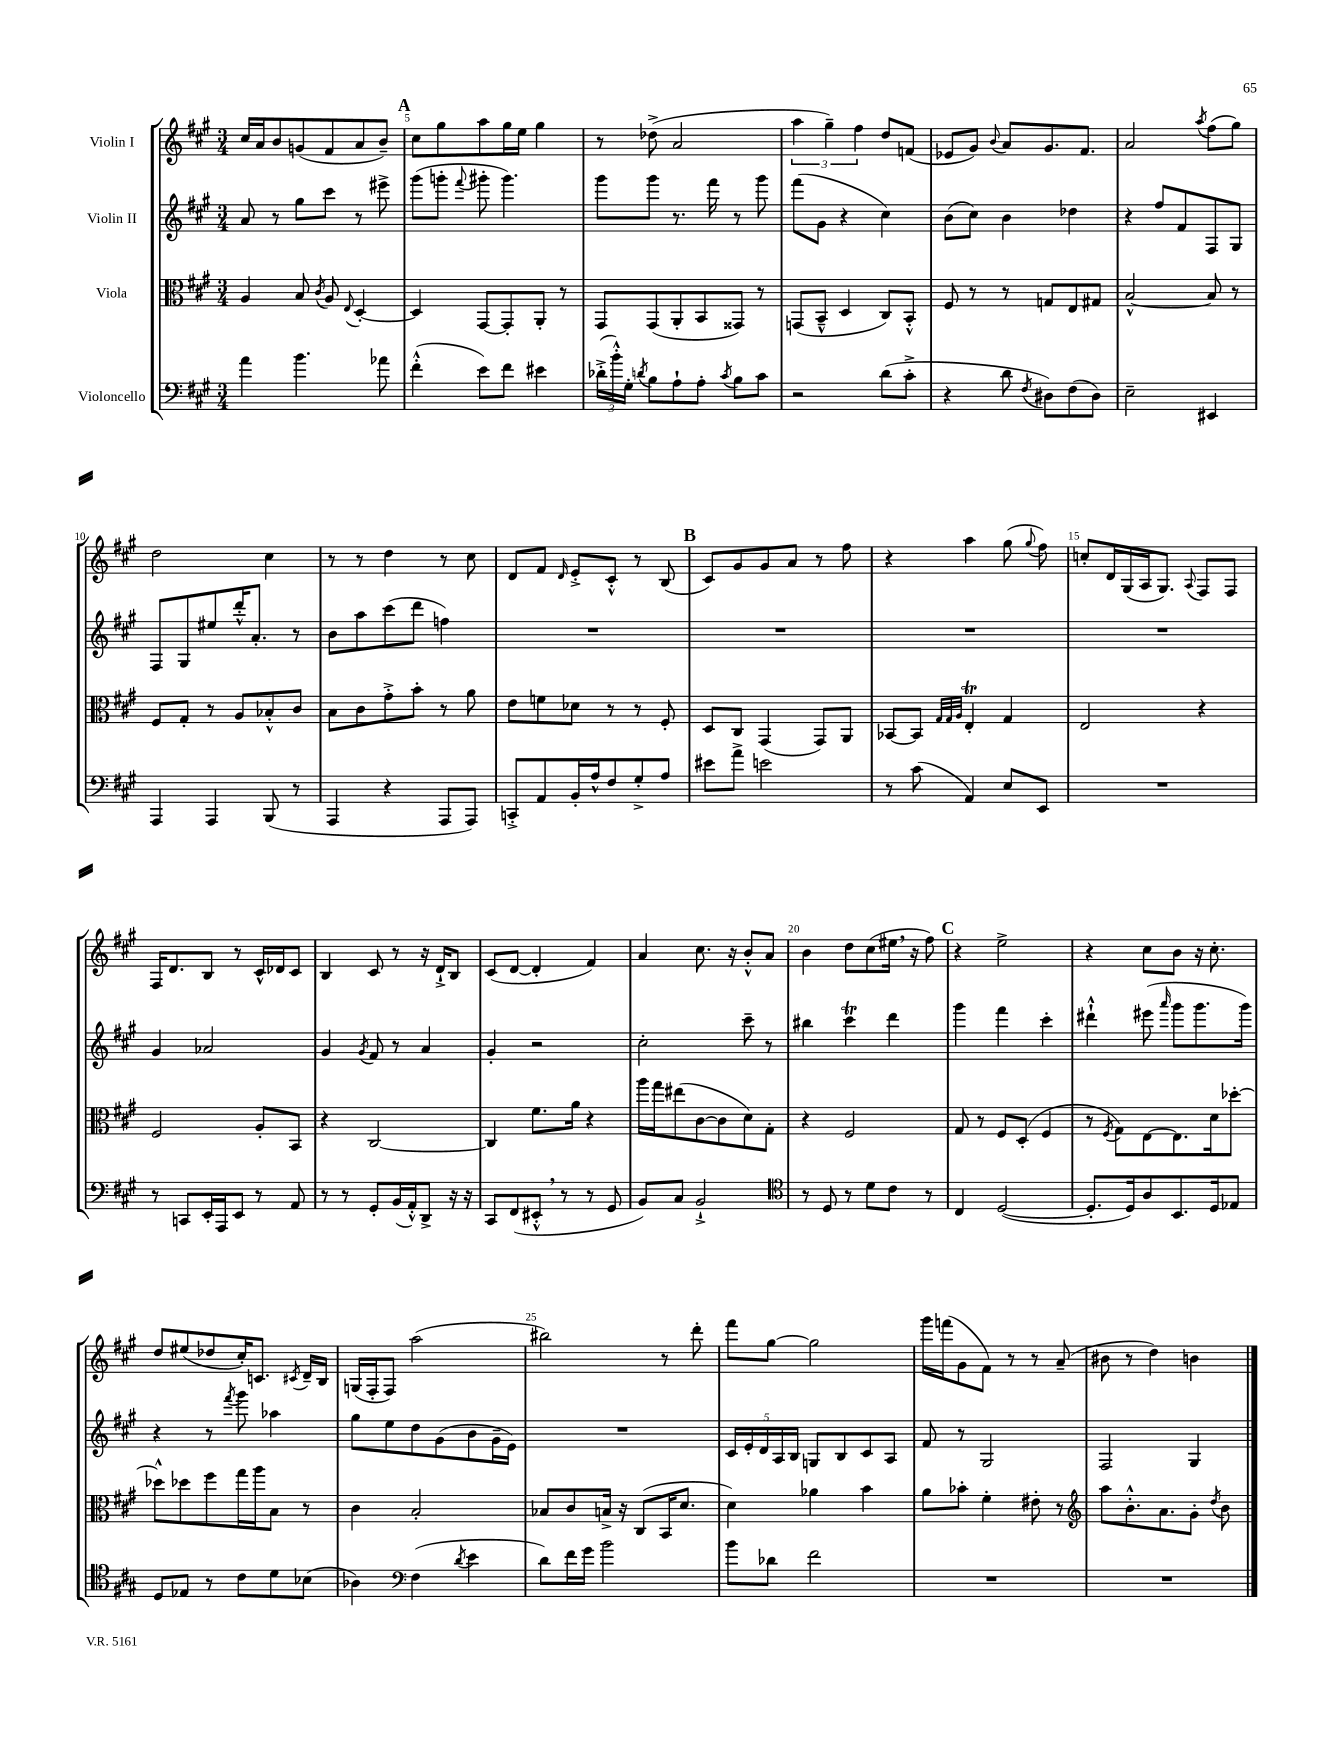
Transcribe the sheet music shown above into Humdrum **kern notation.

**kern	**kern	**kern	**kern
*staff4	*staff3	*staff2	*staff1
*clefF4	*clefC3	*clefG2	*clefG2
*k[f#c#g#]	*k[f#c#g#]	*k[f#c#g#]	*k[f#c#g#]
*M3/4	*M3/4	*M3/4	*M3/4
4a\	4A/	8a/	16cc#/LL
.	.	.	16a/J
.	.	8r	8b/
4.b\	8B/	8gg#\L	(8g/
.	8qc#/	.	.
.	8A/	8ccc#\J	8f#/
.	8qqE/	.	.
.	[4D'/	8r	8a/
8a-\	.	8eee#^\	8b~/J)
=	=	=	=
(4f#'^^\	4D/]	(8ggg#\L	8cc#\L
.	.	8ggg'\J	8gg#\
.	.	8qqfff#/	.
8e\L)	[8GG#/L	8ggg#'\	8aa\
8f#\J	8GG#'/]	4.ggg#\)	16gg#\L
.	.	.	16ee\JJ
4e#\	8AA'/J	.	4gg#\
.	8r	.	.
=	=	=	=
(24d-'^\LL	8GG#/L	8ggg#\L	8r
24b'^^\)	.	.	.
24G#'\JJ	.	.	.
8qd/	.	.	.
8B\L	(8GG#/	8ggg#\J	(8dd-^\
8A`\	8AA'/	8.r	2a/
8A'\J	8BB/	.	.
.	.	16fff#\	.
8qc#/	.	.	.
8B\L	8GG##/J)	8r	.
8c#\J	8r	8ggg#\	.
=	=	=	=
2r	(8GG/L	(8fff#\L	6aa\
.	8BB~^^/J	8g#\J	.
.	.	.	6gg#~\)
.	4D/	4r	.
.	.	.	6ff#\
(8d\L	8C#/L)	4cc#\)	8dd/L
8c#'^\J	8BB'^^/J	.	(8f/J
=	=	=	=
4r	8F#/	(8b\L	8e-/L
.	8r	8cc#\J)	8g#/J)
.	.	.	8qqb/
8d\	8r	4b\	8a/L
8qF#/	.	.	.
8D#\L)	8G/L	.	8.g#/
(8F#\	8E/	4dd-\	.
.	.	.	8.f#/J
8D#\J)	8G#/J	.	.
=	=	=	=
2E~\	[2B^^/	4r	2a/
.	.	8ff#/L	.
.	.	8f#/	.
.	.	.	8qaa/
4EE#/	8B/]	8F#/	(8ff#\L
.	8r	8G#/J	8gg#\J)
=	=	=	=
4AAA/	8F#/L	8F#/L	2dd\
.	8G#'/J	8G#/	.
4AAA/	8r	8ee#/	.
.	8A/L	16ddd'^^/K	.
.	.	8.a'/J	.
(8BBB/	8B-'^^/	.	4cc#\
8r	8c#/J	8r	.
=	=	=	=
4AAA/	8B\L	8b\L	8r
.	8c#\	8aa\	8r
4r	8g#'^\	(8ccc#\	4dd\
.	8b'\J	8ddd\J	.
8AAA/L	8r	4ff\)	8r
8AAA/J)	8a\	.	8cc#\
=	=	=	=
8CC'^/L	8e\L	2.r	8d/L
8AA/	8f\	.	8f#/J
.	.	.	16qqd/
16BB'/L	8d-\J	.	8e'^/L
16A^^/J	.	.	.
8F#/	8r	.	8c#'^^/J
8G#'^/	8r	.	8r
8A/J	8F#'/	.	(8B/
=	=	=	=
8e#\L	8D/L	2.r	8c#/L)
8a^\J	8C#/J	.	8g#/
2e\	(4GG#/	.	8g#/
.	.	.	8a/J
.	8GG#/L)	.	8r
.	8AA/J	.	8ff#\
=	=	=	=
8r	[8BB-/L	2.r	4r
(8c#\	8BB-/]J	.	.
.	32qqG#/LLL	.	.
.	32qqG#/	.	.
.	32qqA/JJJ	.	.
4AA/)	4E'/	.	4aa\
8E/L	4G#/	.	(8gg#\
.	.	.	8qqgg#/
8EE/J	.	.	8ff#\)
=	=	=	=
2.r	2E/	2.r	8cc'/L
.	.	.	16d/L
.	.	.	(16G#/
.	.	.	16A/J
.	.	.	8.G#/J)
.	.	.	8qqA/
.	4r	.	8F#/L
.	.	.	8F#/J
=	=	=	=
8r	2F#/	4g#/	16F#/LK
.	.	.	8.d/
8CC/L	.	.	.
16EE'/L	.	2a-/	8B/J
16AAA/J	.	.	.
8EE/J	.	.	8r
8r	8A'/L	.	16c#^^/LL
.	.	.	16d-/J
8AA/	8BB/J	.	8c#/J
=	=	=	=
8r	4r	4g#/	4B/
8r	.	.	.
.	.	8qg#/	.
8GG#'/L	[2C#/	8f#/	8c#/
(16BB/L	.	8r	8r
16AA'^^/J)	.	.	.
8DD^/J	.	4a/	16r
.	.	.	16d`^/LK
16r	.	.	8B/J
16r	.	.	.
=	=	=	=
8CC#/L	4C#/]	4g#'/	(8c#/L
(8FF#/	.	.	[8d/J
8EE#'^^/J	8.f#\L	2r	4d'/]
8r	.	.	.
.	16a\Jk	.	.
8r	4r	.	4f#/)
8GG#/	.	.	.
=	=	=	=
8BB/L)	16aa\LL	2cc#'\	4a/
.	16gg#\J	.	.
8C#/J	(8ee#\	.	.
2BB`^/	[8c#\	.	8.cc#\
.	8c#\]	.	.
.	.	.	16r
.	8d\)	8ccc#~\	8b'^^/L
.	8G#'\J	8r	8a/J
=	=	=	=
*clefC4	*	*	*
8r	4r	4bb#\	4b\
8D/	.	.	.
8r	2F#/	4ccc#\	8dd\L
8d\L	.	.	(8cc#\
8c#\J	.	4ddd\	16ee#\Jk
.	.	.	16r
8r	.	.	8ff#\)
=	=	=	=
4C#/	8G#/	4ggg#\	4r
.	8r	.	.
([2D/	8F#/L	4fff#\	2ee^\
.	(8D'/J	.	.
.	4F#/	4ccc#'\	.
=	=	=	=
8.D'/]L	8r	4ddd#`^^\	4r
.	8qF#/	.	.
.	8G#\L)	.	.
16D/k)	.	.	.
8A/	[8E\	(8eee#\	8cc#\L
.	.	16qqaaa/	.
8.BB/	8.E\]	8ggg#\L	8b\J
.	.	8.ggg#\	16r
16D/k	16d\k	.	8.cc#'\
8E-/J	[8dd-'\J	.	.
.	.	16ggg#\Jk)	.
=	=	=	=
8D/L	8dd-^^\]L	4r	8dd/L
8E-/J	8dd-\	.	(8ee#/
8r	8ff#\	8r	8dd-/
.	.	8qfff#/	.
8c#\L	16gg#\L	8ggg#\	16cc#'/K)
.	16aa\J	.	8.c/J
8d\	8B\J	4aa-\	.
.	.	.	8qc#/
(8B-\J	8r	.	16d~/LL
.	.	.	16B/JJ
=	=	=	=
4A-\)	4c#\	8gg#\L	(16G/LL
.	.	.	16F#'/J
.	.	8ee\	8F#/J)
*clefF4	*	*	*
(4F#\	2B'/	8dd\	(2aa\
.	.	(8g#\	.
8qd/	.	.	.
4e\	.	8b\	.
.	.	16g#~\L	.
.	.	16e\JJ)	.
=	=	=	=
8d\L)	8B-/L	2.r	2bb#\)
16f#\L	8c#/	.	.
16g#\JJ	.	.	.
2b\	16B^/Jk	.	.
.	16r	.	.
.	(8C#/L	.	.
.	16BB/K	.	8r
.	8.d/J	.	.
.	.	.	8ddd'\
=	=	=	=
8b\L	4d\)	20c#/LL	8fff#\L
.	.	20e'/	.
.	.	20d/	.
8d-\J	.	.	[8gg#\J
.	.	20A/	.
.	.	20B/JJ	.
2f#\	4a-\	8G/L	2gg#\]
.	.	8B/	.
.	4b\	8c#/	.
.	.	8A/J	.
=	=	=	=
2.r	8a\L	8f#/	16ggg#\LL
.	.	.	(16fff\J
.	8b-'\J	8r	8g#\
.	4f#'\	2G#/	8f#\J)
.	.	.	8r
.	8e#'\	.	8r
.	8r	.	(8a~/
=	=	=	=
*	*clefG2	*	*
2.r	8aa\L	2F#/	8b#\
.	8.b'^^\	.	8r
.	.	.	4dd\)
.	8.a\	.	.
.	8g#'\J	4G#/	4b\
.	8qdd/	.	.
.	8b\	.	.
==	==	==	==
*-	*-	*-	*-
